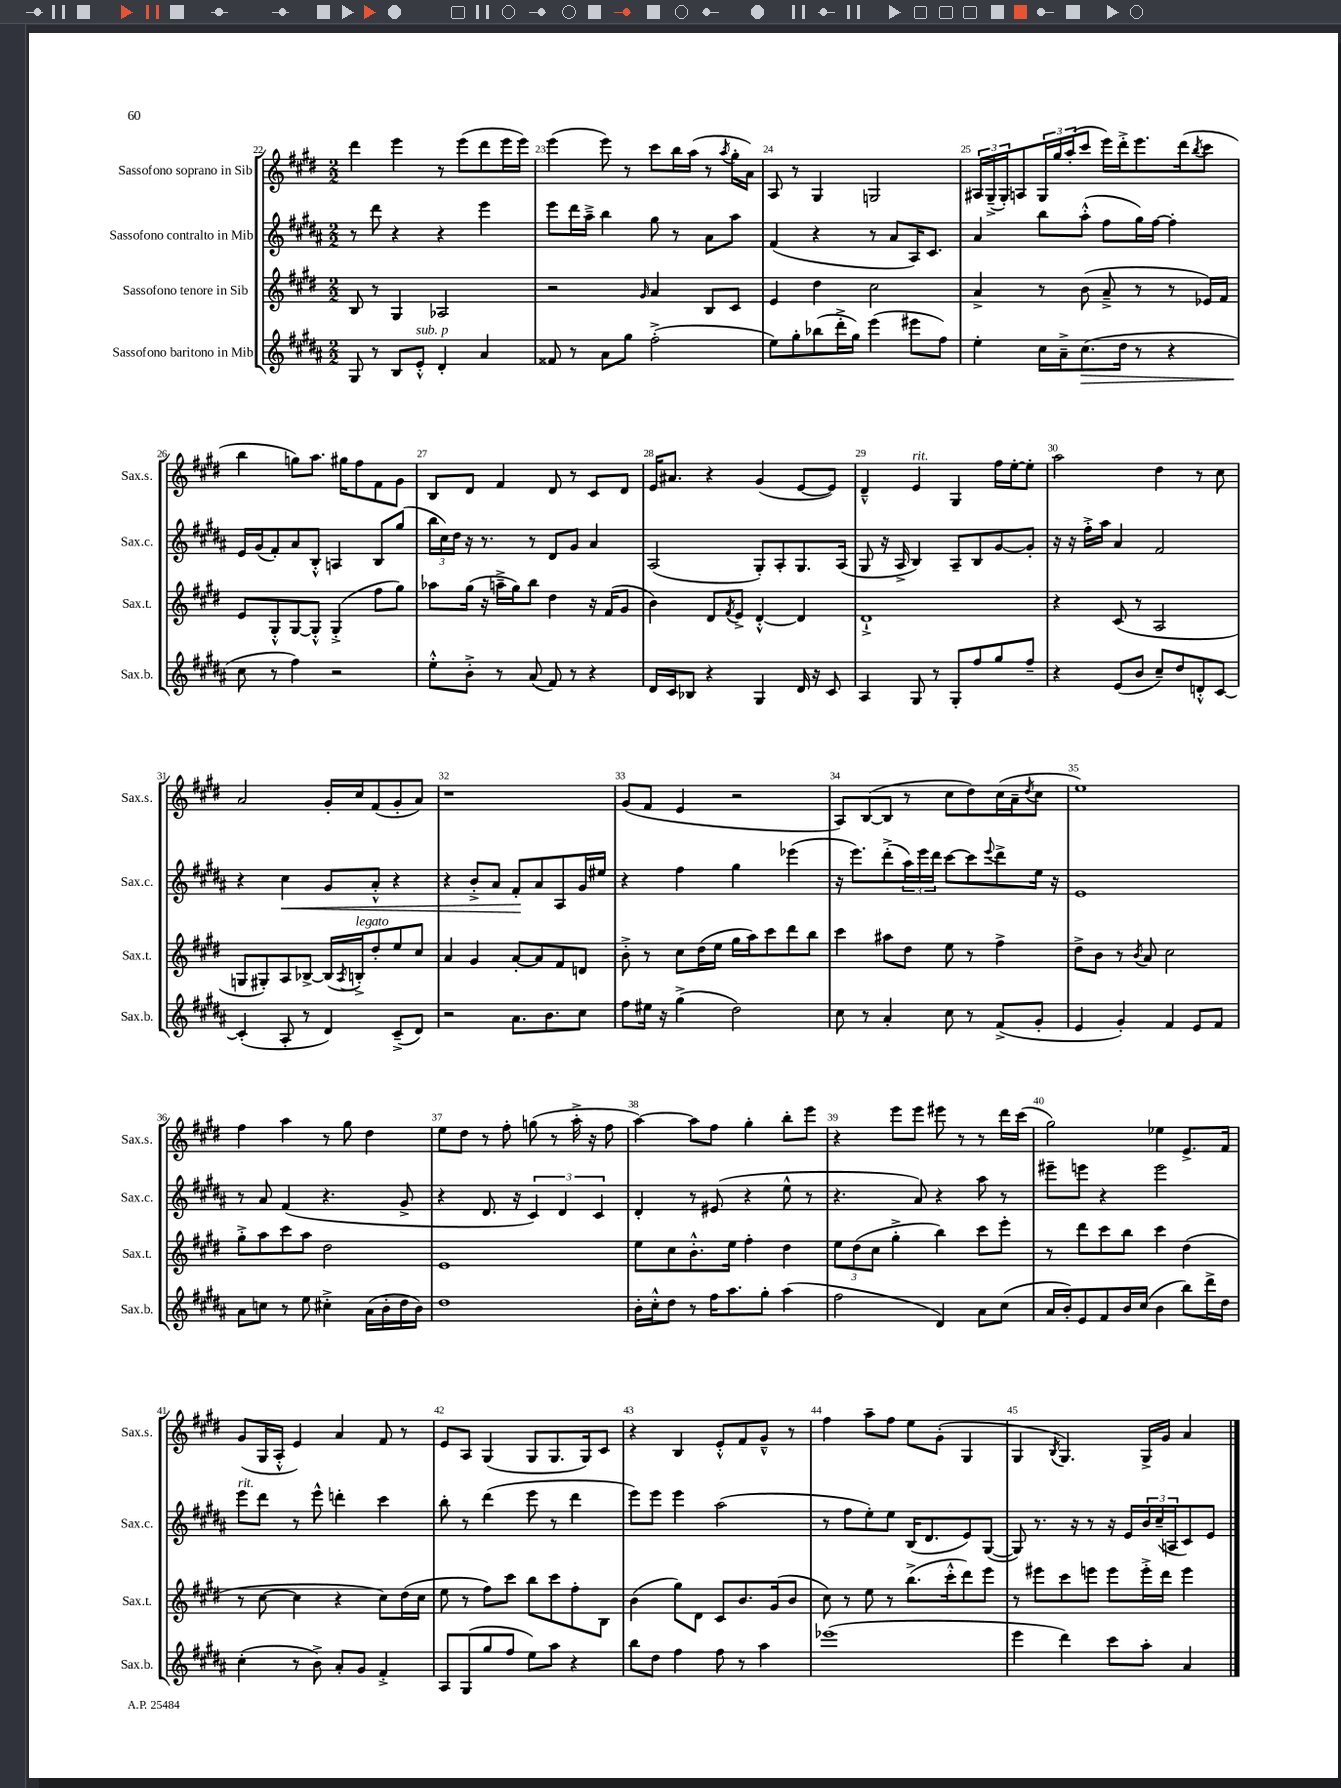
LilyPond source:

<<
\new StaffGroup <<
\new Staff = "s0" \with { instrumentName = "Sassofono soprano in Sib" shortInstrumentName = "Sax.s." } {
    \clef treble \key e \major \numericTimeSignature \time 2/2
    dis'''4 e'''4 r8 e'''8( dis'''8 e'''16 e'''16) |
    e'''4( e'''8) r8 cis'''8 b''16 a''16( r8 \acciaccatura { a''8 } gis''16-. a'16) |
    a8 r8 gis4 g2 |
    \tuplet 3/2 { ais16 gis16--->( gis16-.) } a8 \tuplet 3/2 { gis16 gis''16 a''16-.( } cis'''8 e'''16) dis'''16-.-> e'''8. dis'''16( \acciaccatura { b''8 } cis'''8 |
    b''4 g''8) a''8. gis''16 fis''8 fis'8 gis'8 |
    b8 dis'8 fis'4 dis'8 r8 cis'8 dis'8 |
    e'16 ais'8. r4 gis'4( e'8~ e'8) |
    dis'4---^ e'4^\markup { \italic "rit." } gis4 fis''16 e''16~-. e''8-. |
    a''2 dis''4 r8 cis''8 |
    a'2 gis'16-. cis''16 fis'8( gis'8-. a'8) |
    r1 |
    gis'8( fis'8 e'4 r2 |
    a8) b8~( b8 r8 cis''8 dis''8) cis''16( a'16-- \acciaccatura { dis''8 } cis''8 |
    e''1) |
    fis''4 a''4 r8 gis''8 dis''4 |
    e''8 dis''8 r8 fis''8-. g''8( r8 a''16-.-> r16 fis''8 |
    a''4~) a''8 fis''8 gis''4-. b''8-. e'''8 |
    r4 e'''8 e'''8 eis'''8 r8 r8 dis'''16 cis'''16( |
    gis''2) ees''4 e'8.-> fis'16 |
    gis'8( gis16 a16-.-^ e'4) a'4 fis'8 r8 |
    e'8 a8 gis4( gis8 gis8. gis16) cis'8 |
    r4 b4 e'8-.-^ fis'8 gis'8---^ r8 |
    fis''4 a''8-- fis''8 e''8 gis'8-.( gis4 |
    gis4 \acciaccatura { b8 } gis4.) gis16-> gis'16 a'4 \bar "|." |
}
\new Staff = "s1" \with { instrumentName = "Sassofono contralto in Mib" shortInstrumentName = "Sax.c." } {
    \clef treble \key b \major \numericTimeSignature \time 2/2
    r8 dis'''8 r4 r4 e'''4 |
    e'''8 dis'''16 ais''16---> b''4 gis''8 r8 ais'8 ais''8 |
    fis'4( r4 r8 ais'8 ais16) cis'8. |
    ais'4 b''8 ais''8-.-^( fis''8 gis''16) fis''16~ fis''4-. |
    e'16 gis'16( fis'8-.) ais'8 b8-.-^ a4 b8 gis''8( |
    \tuplet 3/2 { b''16 cis''16) dis''16 } r16 r8. r8 dis'8 gis'8 ais'4 |
    ais2( gis8-.) ais8-. gis8. ais16( |
    gis8 r16 ais16-> b4) ais8-- b8 gis'8~ gis'8-. |
    r16 r16 fis''16-.-> ais''16 ais'4 fis'2 |
    r4 cis''4\< gis'8 ais'8-.-^ r4 |
    r4 b'8-.-> ais'8 fis'8-.\! ais'8 ais8 gis'16 eis''16 |
    r4 fis''4 gis''4 ees'''4( |
    r16 e'''8.) dis'''8-.->( \tuplet 3/2 { ais''16) e'''16 dis'''16 } cis'''8~ cis'''8 \appoggiatura { e'''8 } dis'''8-> e''16 r16 |
    e'1 |
    r8 ais'8 fis'4( r4. gis'8-> |
    r4 dis'8. r16 \tuplet 3/2 { cis'4) dis'4 cis'4 } |
    dis'4-. r8 eis'8( r4 e''8-^ r8 |
    r4. ais'8) r4 ais''8 r8 |
    eis'''8-- e'''8 r4 e'''2 |
    e'''8^\markup { \italic "rit." } dis'''8 r8 e'''8-^ d'''4-. cis'''4 |
    b''8-. r8 dis'''4( e'''8 r8 dis'''4 |
    e'''8) e'''8 e'''4 ais''2( |
    r8 fis''8 e''8-.) e''8 b16( dis'8. e'8) gis8~( |
    gis8) r8. r16 r8 r16 e'16 \tuplet 3/2 { b'16 cis''16--( a16 } cis'8) e'8 \bar "|." |
}
\new Staff = "s2" \with { instrumentName = "Sassofono tenore in Sib" shortInstrumentName = "Sax.t." } {
    \clef treble \key e \major \numericTimeSignature \time 2/2
    b8 r8 gis4 aes2 |
    r2 \grace { gis'16 } a'4 b8 cis'8 |
    e'4 dis''4 cis''2 |
    a'4-> r8 b'8( a'8---> r8 r8 ees'16) fis'16 |
    e'8 gis8-.-^ gis8~ gis8-.-^ gis4-.->( fis''8 gis''8) |
    aes''8 gis''16( r16 a''16---> gis''16) b''8 dis''4 r16 fis'16( gis'8 |
    b'4) dis'8 \acciaccatura { fis'8 } e'8-> dis'4~-.-^ dis'4 |
    dis'1-!-> |
    r4 cis'8( r8 a2 |
    g8 gis8-.) a8 bes8~-> bes16( \acciaccatura { a8 } b16-.->^\markup { \italic "legato" }) dis''8-. e''8 cis''8 |
    a'4 gis'4 a'8~-. a'8 fis'8 d'8 |
    b'8-.-> r8 cis''8 dis''16( e''16 gis''16 a''16) cis'''8 dis'''8 b''8 |
    cis'''4 ais''8 dis''8 e''8 r8 fis''4-> |
    dis''8-> b'8 r8 \acciaccatura { b'8 } a'8 cis''2 |
    gis''8-.-> a''8 cis'''8 a''8 dis''2 |
    e'1 |
    e''8 cis''8 b'8.-.-^ e''16 fis''4-. dis''4 |
    \tuplet 3/2 { e''8 dis''8( cis''8 } gis''4-.-> b''4) cis'''8 e'''8-. |
    r8 dis'''8 cis'''8 b''8 cis'''4 dis''4( |
    r8 cis''8~ cis''4 r4 cis''8) dis''16( cis''16 |
    e''8 r8 fis''8) cis'''8 b''8 cis'''8 fis''8-. b8 |
    b'4( gis''8) dis'8 cis'8 b'8. gis'16( b'8 |
    cis''8) r8 e''8 r8 b''8.->( cis'''16-.-^ dis'''8) e'''8 |
    r8 eis'''8 cis'''8 e'''8 e'''8 e'''16-.-> dis'''16 e'''4 \bar "|." |
}
\new Staff = "s3" \with { instrumentName = "Sassofono baritono in Mib" shortInstrumentName = "Sax.b." } {
    \clef treble \key b \major \numericTimeSignature \time 2/2
    gis8 r8 b8 e'8-.-^^\markup { \italic "sub. p" } dis'4-. ais'4 |
    fisis'8 r8 ais'8 gis''8 fis''2-.->( |
    e''8) gis''8-. bes''8( dis'''16-.-> gis''16) e'''4( eis'''8 fis''8) |
    e''4-. cis''16 ais'16---> cis''8.\>( dis''16 r8 r4 |
    cis''8\! r8 fis''4) r2 |
    e''8-.-^ b'8-.-> r8 ais'8( fis'8) r8 r4 |
    dis'16 cis'16 bes8 r4 gis4 dis'16 r16 cis'8 |
    ais4 gis8 r8 gis8-. fis''8 gis''8 fis''8-- |
    r4 e'8( b'8 cis''8--) dis''8 d'8-.-^ cis'8~ |
    cis'4-.( ais8-. r8 dis'4) cis'8--->( dis'8) |
    r2 ais'8. b'8. cis''8 |
    fis''8 eis''16 r16 gis''4->( dis''2) |
    cis''8 r8 ais'4-. cis''8 r8 fis'8->( gis'8-. |
    e'4 gis'4-.) fis'4 e'8 fis'8 |
    ais'8 c''8 r8 e''8 cis''4-.-> ais'16( b'16-. dis''16 b'16) |
    dis''1 |
    b'16-. cis''16-.-^ dis''8 r8 fis''16 ais''8. gis''8-. ais''4( |
    fis''2 dis'4) ais'8 cis''8( |
    ais'16 b'16-.) e'8 fis'8 b'16 cis''16( b'4 b''8) dis'''16-> dis''16 |
    cis''4-.( r8 b'8->) ais'8-. gis'8 fis'4-.-> |
    ais8 gis8( gis''8 fis''8 e''8) ais''8 r4 |
    b''8 dis''8 fis''4 fis''8 r8 ais''4 |
    ees'''1( |
    e'''4 dis'''4) cis'''8 ais''8-. ais'4 \bar "|." |
}
>>
>>
\layout { \context { \Score currentBarNumber = #22 \override BarNumber.break-visibility = ##(#f #t #t) barNumberVisibility = #all-bar-numbers-visible } }
